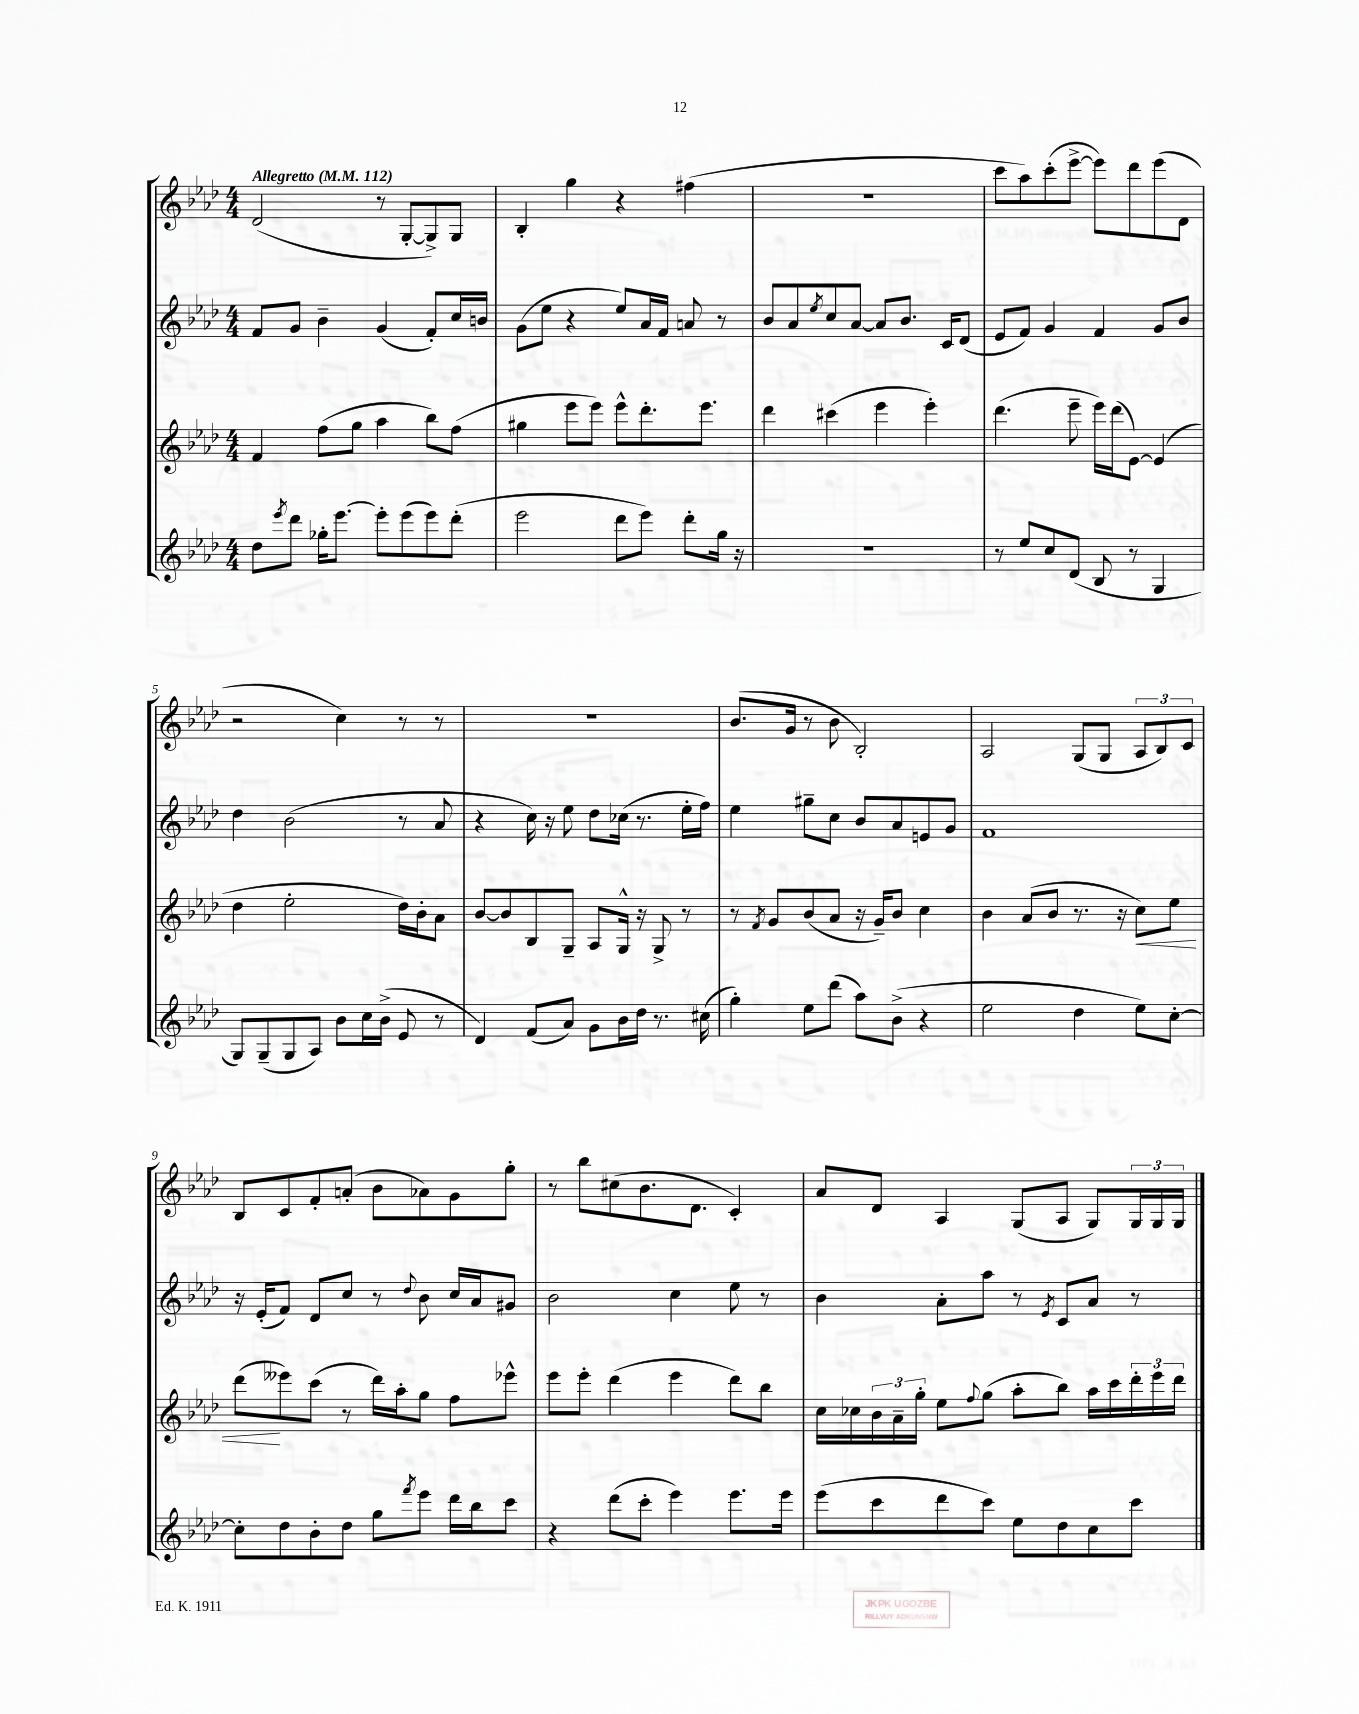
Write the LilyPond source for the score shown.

<<
\new StaffGroup <<
\new Staff = "s0" {
    \clef treble \key aes \major \numericTimeSignature \time 4/4 \tempo "Allegretto" 4 = 112
    des'2( r8 g8~-. g8->) g8 |
    bes4-. g''4 r4 fis''4( |
    R1 |
    c'''8 aes''8) c'''8-.( ees'''8~-> ees'''8) des'''8 ees'''8( des'8 |
    r2 c''4) r8 r8 |
    R1 |
    bes'8.( g'16 r8 bes'8 bes2-.) |
    aes2 g8( g8 \tuplet 3/2 { aes8 bes8) c'8 } |
    bes8 c'8 f'8-. a'8-.( bes'8 aes'8) g'8 g''8-. |
    r8 bes''8 cis''8( bes'8. des'8. c'4-.) |
    aes'8 des'8 aes4 g8( aes8 g8) \tuplet 3/2 { g16 g16 g16 } \bar "|." |
}
\new Staff = "s1" {
    \clef treble \key aes \major \numericTimeSignature \time 4/4
    f'8 g'8 bes'4-- g'4( f'8-.) c''16 b'16 |
    g'8( ees''8 r4 ees''8) aes'16 f'16 a'8 r8 |
    bes'8 aes'8 \acciaccatura { ees''8 } c''8 aes'8~ aes'8 bes'8. c'16 des'8( |
    ees'8 f'8) g'4 f'4 g'8 bes'8 |
    des''4 bes'2( r8 aes'8 |
    r4 c''16) r16 ees''8 des''8 ces''16( r8. ees''16-. f''16) |
    ees''4 gis''8-- c''8 bes'8 aes'8 e'8 g'8 |
    f'1 |
    r16 ees'16-.( f'8) des'8 c''8 r8 \appoggiatura { des''8 } bes'8 c''16 aes'16 gis'8 |
    bes'2 c''4 ees''8 r8 |
    bes'4 aes'8-. aes''8 r8 \acciaccatura { ees'8 } c'8 aes'8 r8 \bar "|." |
}
\new Staff = "s2" {
    \clef treble \key aes \major \numericTimeSignature \time 4/4
    f'4 f''8( g''8 aes''4 bes''8) f''8( |
    gis''4 ees'''8 ees'''8) ees'''8-^ des'''8.-. ees'''8. |
    des'''4 cis'''4( ees'''4 ees'''4-.) |
    des'''4.( ees'''8-- ees'''16) des'''16( ees'8~) ees'4( |
    des''4 ees''2-. des''16) bes'16-. aes'8 |
    bes'8~ bes'8 bes8 g8-- aes8 g16-^ r16 g8-> r8 |
    r8 \acciaccatura { f'8 } g'8 bes'8( aes'8 r16 g'16--) bes'8 c''4 |
    bes'4 aes'8( bes'8 r8. r16 c''8\<) ees''8 |
    des'''8\!( eeses'''8) c'''8( r8 des'''16) aes''16-. g''8 f''8 ees'''8-^ |
    ees'''8 ees'''8-. des'''4( ees'''4 des'''8) bes''8 |
    c''16 ces''16 \tuplet 3/2 { bes'16 aes'16-- g''16-. } ees''8 \appoggiatura { f''8 } g''8( aes''8-. bes''8) aes''16 c'''16 \tuplet 3/2 { des'''16-. ees'''16 des'''16 } \bar "|." |
}
\new Staff = "s3" {
    \clef treble \key aes \major \numericTimeSignature \time 4/4
    des''8 \acciaccatura { ees'''8 } des'''8 ges''16-. ees'''8.~ ees'''8-. ees'''8( ees'''8) des'''8-.( |
    ees'''2 des'''8 ees'''8) des'''8-. g''16 r16 |
    r1 |
    r8 ees''8 c''8 des'8( bes8 r8 g4 |
    g8) g8--( g8 aes8) bes'8 c''16 bes'16->( ees'8 r8 |
    des'4) f'8( aes'8) g'8 bes'16 des''16 r8. cis''16( |
    g''4-.) ees''8 des'''8( aes''8) bes'8->( r4 |
    ees''2 des''4 ees''8) c''8~-. |
    c''8-. des''8 bes'8-. des''8 g''8 \acciaccatura { f'''8 } ees'''8 des'''16 bes''16 c'''8 |
    r4 des'''8( c'''8-. ees'''4) ees'''8. ees'''16 |
    ees'''8( c'''8 des'''8 c'''8) ees''8 des''8 c''8 c'''8 \bar "|." |
}
>>
>>
